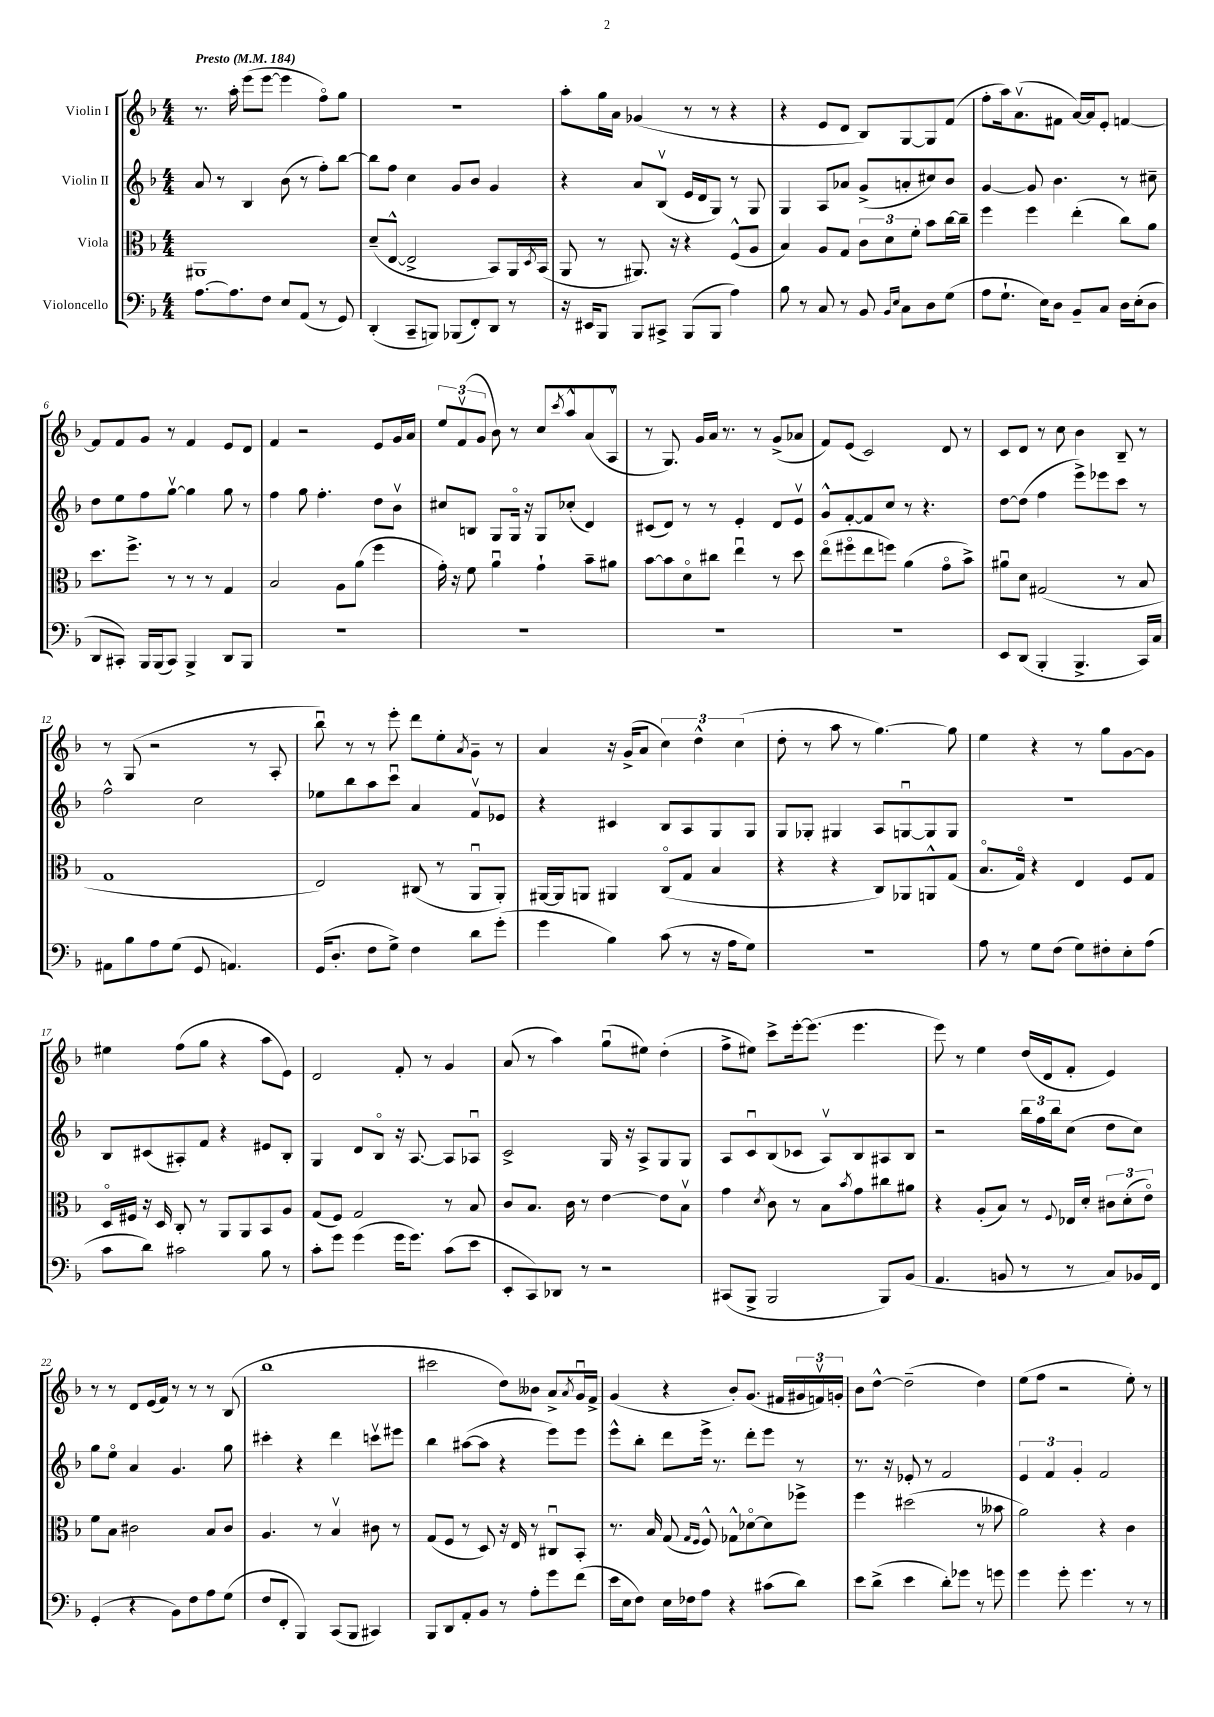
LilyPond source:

<<
\new StaffGroup <<
\new Staff = "s0" \with { instrumentName = "Violin I" } {
    \clef treble \key f \major \numericTimeSignature \time 4/4 \tempo "Presto" 4 = 184
    r8. a''16-. e'''8( e'''8~ e'''4 f''8\flageolet) g''8 |
    R1 |
    a''8-. g''16 a'16 ges'4( r8 r8 r4 |
    r4 e'8 d'8 bes8) g8~ g8 f'8( |
    f''8-. a''16) a'8.\upbow( fis'8 a'16~) a'16 e'8-. f'4~ |
    f'8 f'8 g'8 r8 f'4 e'8 d'8 |
    f'4 r2 e'8 g'16 a'16 |
    \tuplet 3/2 { e''8 f'8\upbow( g'8 } bes'8) r8 c''8 \acciaccatura { c'''8 } a''8-^ a'8( a8\upbow |
    r8 g8.) g'16 a'16 r8. r8 g'8->( aes'8 |
    f'8) e'8( c'2) d'8 r8 |
    c'8 d'8 r8 c''8 bes'4 bes8-- r8 |
    r8 g8( r2 r8 a8-. |
    bes''8\downbow) r8 r8 e'''8-. d'''8 e''8-. \acciaccatura { a'8 } g'8-- r8 |
    a'4 r16 g'16->( a'8 \tuplet 3/2 { c''4) d''4-^ c''4( } |
    d''8-. r8 a''8 r8 g''4.~) g''8 |
    e''4 r4 r8 g''8 g'8~ g'8 |
    eis''4 f''8( g''8 r4 a''8 e'8) |
    d'2 f'8-. r8 g'4 |
    a'8( r8 a''4) g''8\downbow( eis''8) d''4-.( |
    f''8-> eis''8) c'''8-> e'''16~-. e'''8.( e'''4. |
    e'''8) r8 e''4 d''16( d'16 f'8-. e'4) |
    r8 r8 d'8 e'16( f'16) r8 r8 r8 bes8( |
    bes''1 |
    cis'''2 d''8) beses'8 a'8-> \acciaccatura { a'8 } g'16\downbow f'16-> |
    g'4( r4 bes'8-.) g'8.( fis'16 \tuplet 3/2 { gis'16 f'16\upbow) g'16-. } |
    bes'8 d''8~-^ d''2--( d''4) |
    e''8( f''8 r2 e''8-.) r8 \bar "|." |
}
\new Staff = "s1" \with { instrumentName = "Violin II" } {
    \clef treble \key f \major \numericTimeSignature \time 4/4
    a'8 r8 bes4 bes'8( r8 f''8-.) bes''8~ |
    bes''8 f''8 c''4 g'8 bes'8 g'4 |
    r4 a'8 bes8\upbow( e'16 d'16 g8) r8 g8 |
    g4 a8 aes'8 g'8->( a'8-. cis''8) bes'8 |
    g'4~ g'8 bes'4. r8 cis''8-- |
    d''8 e''8 f''8 g''8~\upbow g''4 g''8 r8 |
    f''4 g''8 f''4.-. d''8 bes'8\upbow |
    cis''8 b8 g8 g16\flageolet r16 g8 ces''8-.( d'4) |
    cis'8( d'8) r8 r8 e'4-. d'8 e'8\upbow |
    g'8-^ f'8~-. f'8 c''8 r8 r4. |
    d''8~ d''8( f''4 e'''8->) ees'''8 c'''8 r8 |
    f''2-^ c''2 |
    ees''8 bes''8 a''8 c'''8\downbow a'4 f'8\upbow ees'8 |
    r4 cis'4 bes8 a8 g8 g8 |
    g8 ges8-. gis4 a8 g8~\downbow g8 g8 |
    R1 |
    bes8 cis'8( ais8-.) f'8 r4 eis'8 bes8-. |
    g4 d'8 bes8\flageolet r16 a8.~ a8 aes8\downbow |
    c'2-> g16 r16 a8-> g8 g8 |
    a8 c'8\downbow bes8( ces'8 a8\upbow) bes8 ais8 bes8 |
    r2 \tuplet 3/2 { bes''16 f''16 bes''16 } c''8( d''8 c''8) |
    g''8 e''8\flageolet a'4 g'4. g''8 |
    cis'''4-. r4 d'''4 c'''8\upbow eis'''8 |
    bes''4 ais''8~( ais''8 r4 e'''8) e'''8 |
    e'''8-^ bes''8-. d'''8 e'''16-> r8. d'''8-. e'''8 r8 |
    r8. r16 ees'8-. r8 f'2 |
    \tuplet 3/2 { e'4 f'4 g'4-. } f'2 \bar "|." |
}
\new Staff = "s2" \with { instrumentName = "Viola" } {
    \clef alto \key f \major \numericTimeSignature \time 4/4
    ais,1 |
    d'8--( e8~-^ e2-> bes,8) a,16 \acciaccatura { d8 } bes,16( |
    a,8 r8 ais,8.) r16 r4 f8-^( a8 |
    bes4) a8 g8 \tuplet 3/2 { c'8 d'8 f'8-. } bes'8 c''16~ c''16-- |
    f''4 f''4 e''4-.( c''8) a'8 |
    d''8. f''8.-> r8 r8 r8 g4 |
    bes2 a8 a'8( f''4 |
    g'16-.) r16 f'8 a'4\downbow g'4-! bes'8-- ais'8 |
    bes'8~ bes'8 d'8\flageolet cis''8 e''4\downbow r8 d''8 |
    e''8\flageolet( fis''8\flageolet e''8 f''8) a'4( g'8\flageolet bes'8->) |
    ais'8\downbow d'8 gis2( r8 bes8 |
    g1 |
    e2) cis8( r8 a,8\downbow a,8-.) |
    ais,16~ ais,16 a,8 ais,4 c8\flageolet( g8 bes4 |
    r4 r4 c8) aes,8 a,8-^ g8( |
    bes8.\flageolet g16\flageolet) r4 e4 f8 g8 |
    d16\flageolet fis16 r16 d16 c8-. r8 a,8 a,8 bes,8 a8 |
    g8( f8) g2 r8 bes8 |
    c'8 bes8. c'16 r8 e'4~ e'8 bes8\upbow |
    g'4 \acciaccatura { d'8 } c'8 r8 bes8 \acciaccatura { bes'8 } g'8 cis''8 ais'8 |
    r4 a8-.( bes8) r8 \appoggiatura { f8 } ees16 d'16-. \tuplet 3/2 { cis'8 d'8-.( e'8\flageolet) } |
    f'8 bes8 cis'2 bes8 cis'8 |
    a4. r8 bes4\upbow cis'8 r8 |
    g8( f8 r8 d8) r16 e16 r8 cis8\downbow bes,8-. |
    r8. bes16 g8( \grace { g16 f16 } f8-^) ges8-^ des'8~\flageolet des'8 fes''8-> |
    f''4 dis''2( r8 beses'8 |
    a'2) r4 c'4 \bar "|." |
}
\new Staff = "s3" \with { instrumentName = "Violoncello" } {
    \clef bass \key f \major \numericTimeSignature \time 4/4
    a8.~ a8. f8 e8 a,8( r8 g,8) |
    d,4-.( c,8-- b,,8) bes,,8( f,8-.) d,8 r8 |
    r16 eis,16 bes,,8 bes,,8 cis,8-> bes,,8( bes,,8 a4) |
    bes8 r8 c8 r8 bes,8 \grace { bes,16 e16 } c8 d8 g8( |
    a8 g8.-! e16) d8 bes,8-- c8 d16 e16-.( d8 |
    d,8 cis,8-.) bes,,16 bes,,16( cis,8) bes,,4-> d,8 bes,,8 |
    R1 |
    R1 |
    R1 |
    R1 |
    e,8 d,8( bes,,4-. bes,,4.-> c,16) c16 |
    ais,8 bes8 a8 g8( g,8 a,4.) |
    g,16( d8.-. f8 g8->) f4 d'8 g'8-.( |
    g'4 bes4) c'8( r8 r16 a16 g8) |
    R1 |
    a8 r8 g8 f8( g8) fis8-. e8-. a8( |
    c'8 d'8) cis'2 bes8 r8 |
    c'8-. g'8 g'4( g'16 g'8.) c'8( e'8 |
    e,8-. c,8) des,8 r8 r2 |
    cis,8( bes,,8-> bes,,2 bes,,8) bes,8( |
    a,4. b,8 r8 r8 c8) bes,16 f,16 |
    g,4-.( r4 bes,8) f8 a8 g8( |
    f8 f,8-. bes,,4) c,8( bes,,8 cis,4) |
    bes,,8 d,8 a,8-. bes,8 r8 a8-. g'8 f'8( |
    e'16 e16 f8) e16 fes16 a8 r4 cis'8( d'8) |
    e'8 d'8->( e'4 d'8-.) ges'8 r8 g'8 |
    g'4 g'8-. g'4. r8 r8 \bar "|." |
}
>>
>>
